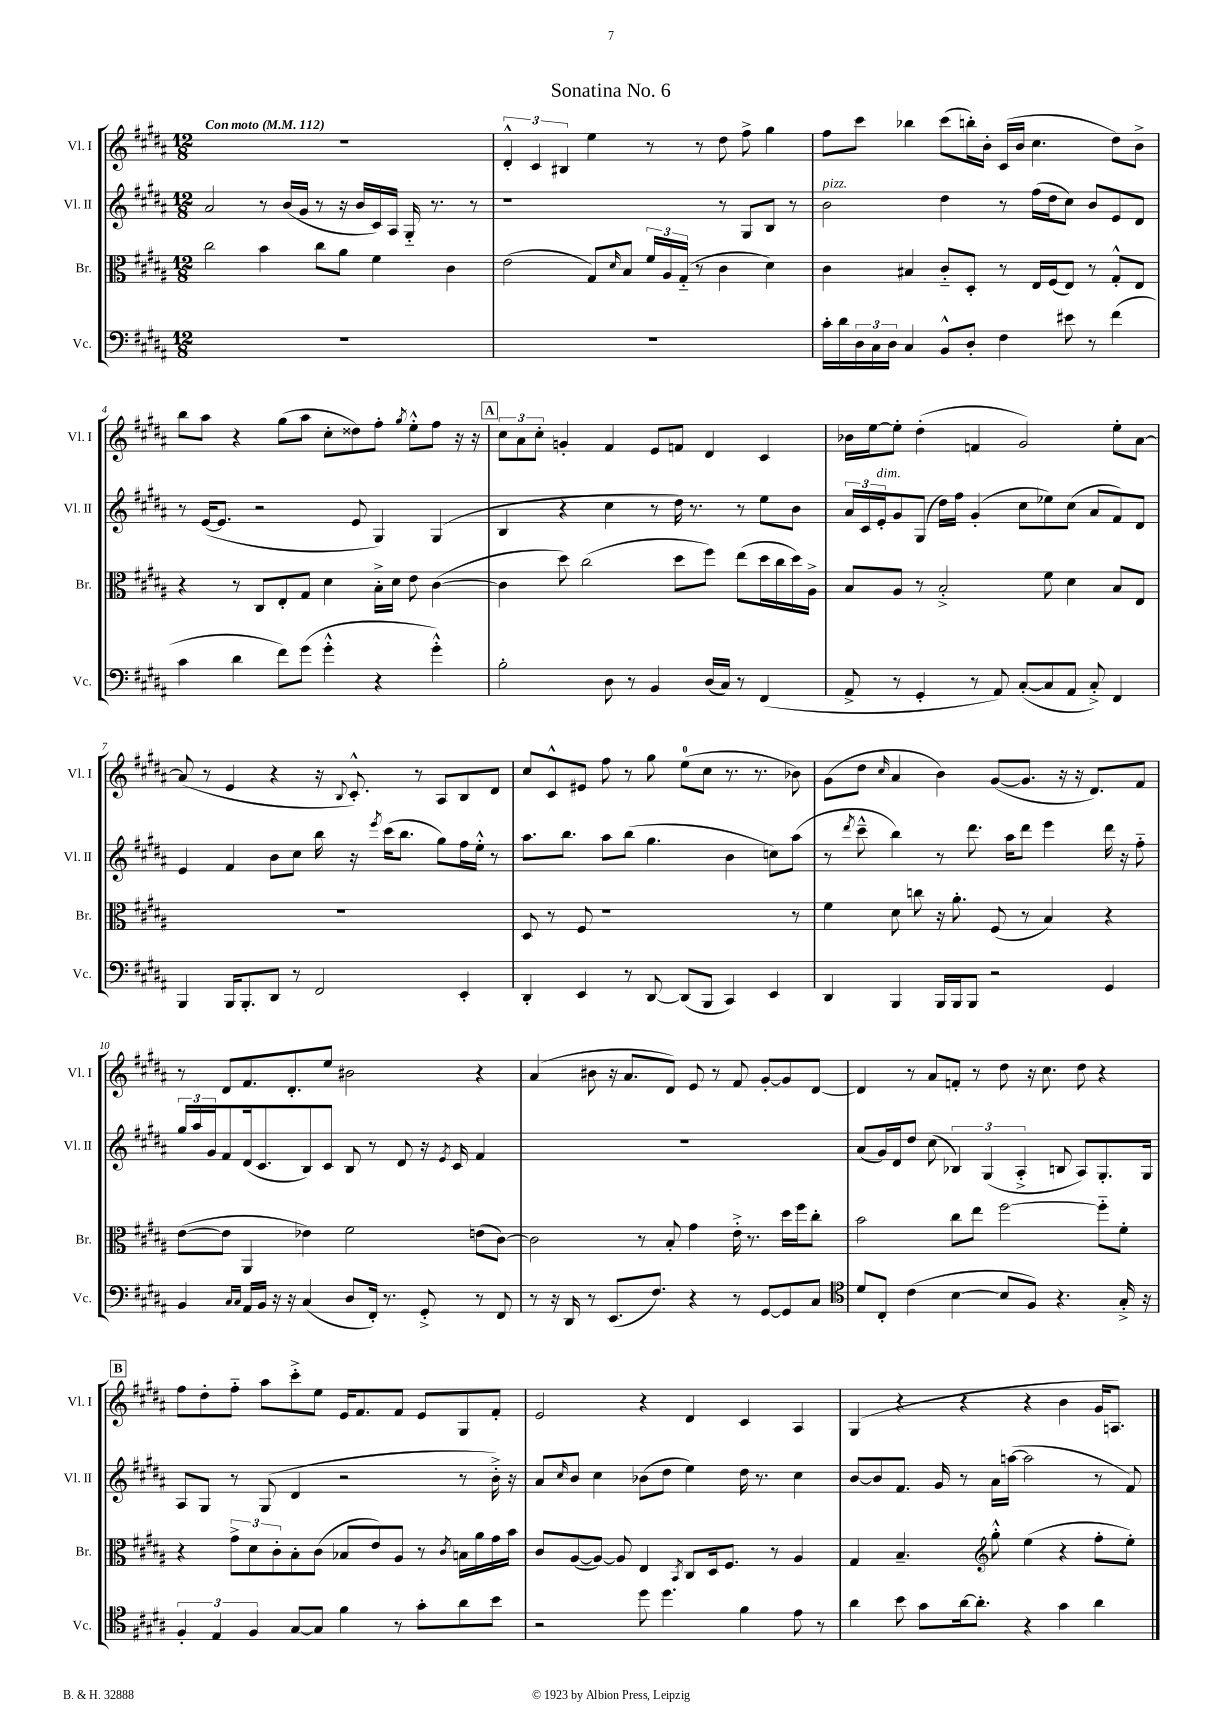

**kern	**kern	**kern	**kern
*staff4	*staff3	*staff2	*staff1
*clefF4	*clefC3	*clefG2	*clefG2
*k[f#c#g#d#a#]	*k[f#c#g#d#a#]	*k[f#c#g#d#a#]	*k[f#c#g#d#a#]
*M12/8	*M12/8	*M12/8	*M12/8
*MM112	*MM112	*MM112	*MM112
1.r	2cc#	2a#	1.r
.	4b	8r	.
.	.	(16b	.
.	.	16g#	.
.	8cc#	8r	.
.	8a#	16r	.
.	.	16b	.
.	4f#	16c#)	.
.	.	16A#	.
.	.	16G#'~	.
.	.	8.r	.
.	4c#	.	.
.	.	8r	.
=	=	=	=
1.r	(2e	1r	6d#'^^
.	.	.	6c#
.	.	.	6B#
.	8G#)	.	4ee
.	16qqd#	.	.
.	8B	.	.
.	24f#	.	8r
.	24A#	.	.
.	(24G#'~	.	.
.	8r	.	8r
.	4c#	8r	8dd#
.	.	8G#	8ff#^
.	4d#)	8B	4gg#
.	.	8r	.
=	=	=	=
16c#'	4c#	2b	8ff#
16d#	.	.	.
24D#	.	.	8ccc#
24C#	.	.	.
24D#	.	.	.
4C#	4B#	.	4bb-
8BB^^	8c#'~	4dd#	(8ccc#
8D#'	8D#'	.	16bb')
.	.	.	16b'
4F#	8r	8r	(16c#
.	.	.	16b
.	16E	(16ff#	4.cc#
.	(16F#	16dd#	.
8e#	8E)	8cc#)	.
8r	8r	8b	.
(4f#	8G#'^^	8e	8dd#)
.	8E	8d#	8b^
=	=	=	=
4c#	4r	8r	8bb
.	.	([16e	8aa#
.	.	8.e]	.
4d#	8r	.	4r
.	8C#	2r	.
8f#)	8E'	.	(8gg#
(8g#	8G#	.	8aa#
4g#'^^	4d#	.	8cc#'
.	.	8e	8dd##)
4r	16B'^	4G#)	8ff#'
.	16d#	.	.
.	.	.	8qgg#
.	8e	.	8ee'^^
4g#'^^)	([4c#	(4G#	8ff#
.	.	.	16r
.	.	.	16r
=	=	=	=
2B'	4c#]	4B	12cc#
.	.	.	12a#
.	.	.	12cc#'
.	8dd#)	4r	4g'
.	(2cc#	.	.
8D#	.	4cc#	4f#
8r	.	.	.
4BB	.	8r	8e
.	8dd#	16dd#)	8f
.	.	8.r	.
(16D#	8ff#)	.	4d#
16C#)	.	.	.
8r	(8ee	8r	.
(4FF#	16dd#	8ee	4c#
.	16cc#	.	.
.	16dd#)	8b	.
.	16A#^	.	.
=	=	=	=
8AA#^	8B	24a#	16b-
.	.	24c#	.
.	.	.	[16ee
.	.	24e'	.
8r	8A#	8g#	8ee']
4GG#'	8r	(8G#	(4dd#'
.	2B'^	16dd#)	.
.	.	16ff#	.
8r	.	(4g#'	4f
8AA#)	.	.	.
([8C#'	.	8cc#	2g#)
8C#]	8f#	8ee-)	.
8AA#	4d#	(8cc#	.
8C#'^)	.	8a#	.
4FF#	8B	8f#)	8ee'
.	8E	8d#	[8a#
=	=	=	=
4BBB	1.r	4e	(8a#]
.	.	.	8r
16BBB	.	4f#	4e
8.BBB'	.	.	.
8DD#	.	8b	4r
8r	.	8cc#	.
2FF#	.	16bb	16r
.	.	.	8qqB
.	.	16r	8.c#'^^)
.	.	8qeee	.
.	.	(16ccc#	.
.	.	8.bb	.
.	.	.	8r
.	.	8gg#)	8A#
4EE'	.	16ff#	8B
.	.	16ee'^^	.
.	.	8r	8d#
=	=	=	=
4DD#'	8D#	8.aa#	8cc#
.	8r	.	8c#^^
.	.	8.bb	.
4EE	8F#	.	8e#
.	1r	8aa#	8ff#
8r	.	(8bb	8r
[8DD#	.	4.gg#	8gg#
(8DD#]	.	.	(8ee
8BBB	.	.	8cc#
4CC#)	.	4b	8.r
.	.	.	8.r
4EE	.	8cc)	.
.	8r	(8aa#	8b-)
=	=	=	=
4DD#	4f#	8r	(8g#
.	.	8qddd#	.
.	.	8ccc#~^^	8dd#
.	.	.	16qqcc#
4BBB	8d#	4bb)	4a#
.	8cc	.	.
16BBB	16r	8r	4b)
16BBB	8.a#'	.	.
8BBB	.	8.ddd#	.
2r	(8F#	.	([8g#
.	.	16aa#	.
.	8r	8ddd#	8.g#]
.	4B)	4eee	.
.	.	.	16r
.	.	.	16r
.	.	.	8.d#)
4GG#	4r	16ddd#	.
.	.	16r	.
.	.	8ff#'~	8f#
=	=	=	=
4BB	([8e	24gg#	8r
.	.	24aa#	.
.	.	24g#	.
.	8e]	8f#	8d#
16qqC#	.	.	.
16qqC#	.	.	.
16AA#	4AA#	(16d#	8.f#
16BB	.	8.c#	.
16r	.	.	.
16r	.	.	8.d#'
(4C#	4e-)	8B)	.
.	.	8c#	8ee
8D#	2f#	8B	2b#
16FF#')	.	8r	.
8.r	.	.	.
.	.	8d#	.
8GG#'^	.	16r	.
.	.	8qe	.
.	.	16c#	.
8r	(8e	4f#	4r
8FF#	[8c#)	.	.
=	=	=	=
8r	2c#]	1.r	(4a#
16r	.	.	.
16DD#	.	.	.
8r	.	.	8b#
(8.EE	.	.	16r
.	.	.	8.a#
.	8r	.	.
8.F#)	.	.	.
.	8B'	.	8d#)
4r	4g#	.	8e
.	.	.	8r
8r	16e'^	.	8f#
.	8.r	.	.
[8GG#	.	.	[8g#'
8GG#]	16dd#	.	8g#]
.	16ff#	.	.
8C#	8cc#'	.	[8d#
=	=	=	=
*clefC4	*	*	*
8d#	2b	(8a#	4d#]
8C#'	.	16g#)	.
.	.	16d#	.
(4c#	.	8dd#	8r
.	.	(8cc#	8a#
[4B	8cc#	6B-)	8f'
.	8ee	.	8r
.	.	(6G#	.
8B]	[2ff#	.	8dd#
.	.	6A#'^	.
8F#)	.	.	16r
.	.	.	8.cc#
4.r	.	8B	.
.	.	8A#)	8dd#
.	8ff#'~]	8.G#'	4r
16G#'^	8f#'	.	.
16r	.	16G#	.
=	=	=	=
6F#'	4r	8A#	8ff#
.	.	8G#	8dd#'
6E	.	.	.
.	12g#^	8r	8ff#'~
6F#	12d#	.	.
.	.	(8G#	8aa#
.	12c#'	.	.
[8G#	8B'	4d#	8ccc#'^
8G#]	(8c#	.	8ee
4f#	8B-	2r	16e
.	.	.	8.f#
.	8e)	.	.
8r	8A#	.	8f#
8g#'	8r	.	8e
.	8qc#	.	.
8a#	16B	8r	8G#
.	16a#	.	.
8b	16g#	16b'^)	8f#'
.	16b	16r	.
=	=	=	=
2r	8c#	8a#	2e
.	.	16qqcc#	.
.	([8A#	8b	.
.	8A#_)	4cc#	.
.	8A#]	.	.
8dd#	4E	(8b-	4r
4.dd#	.	8dd#	.
.	8qBB	.	.
.	8C#	4ee)	4d#
.	16D#	.	.
.	8.F#	.	.
4f#	.	16dd#	4c#
.	.	8.r	.
.	8r	.	.
8e	4A#	4cc#	4A#
8r	.	.	.
=	=	=	=
4a#	4G#	[8b	(4G#
.	.	8b]	.
8b	4.B~	8.f#	4r
8g#	.	.	.
.	.	16g#	.
[16a#	.	8r	4r
8.a#']	.	.	.
*	*clefG2	*	*
.	8gg#'^^	16a#	.
.	.	([16aa	.
4r	(4ee	2aa]	4r
4g#	4r	.	4b
4a#	8ff#'	8r	16g#
.	.	.	8.A)
.	8ee')	8f#)	.
==	==	==	==
*-	*-	*-	*-
